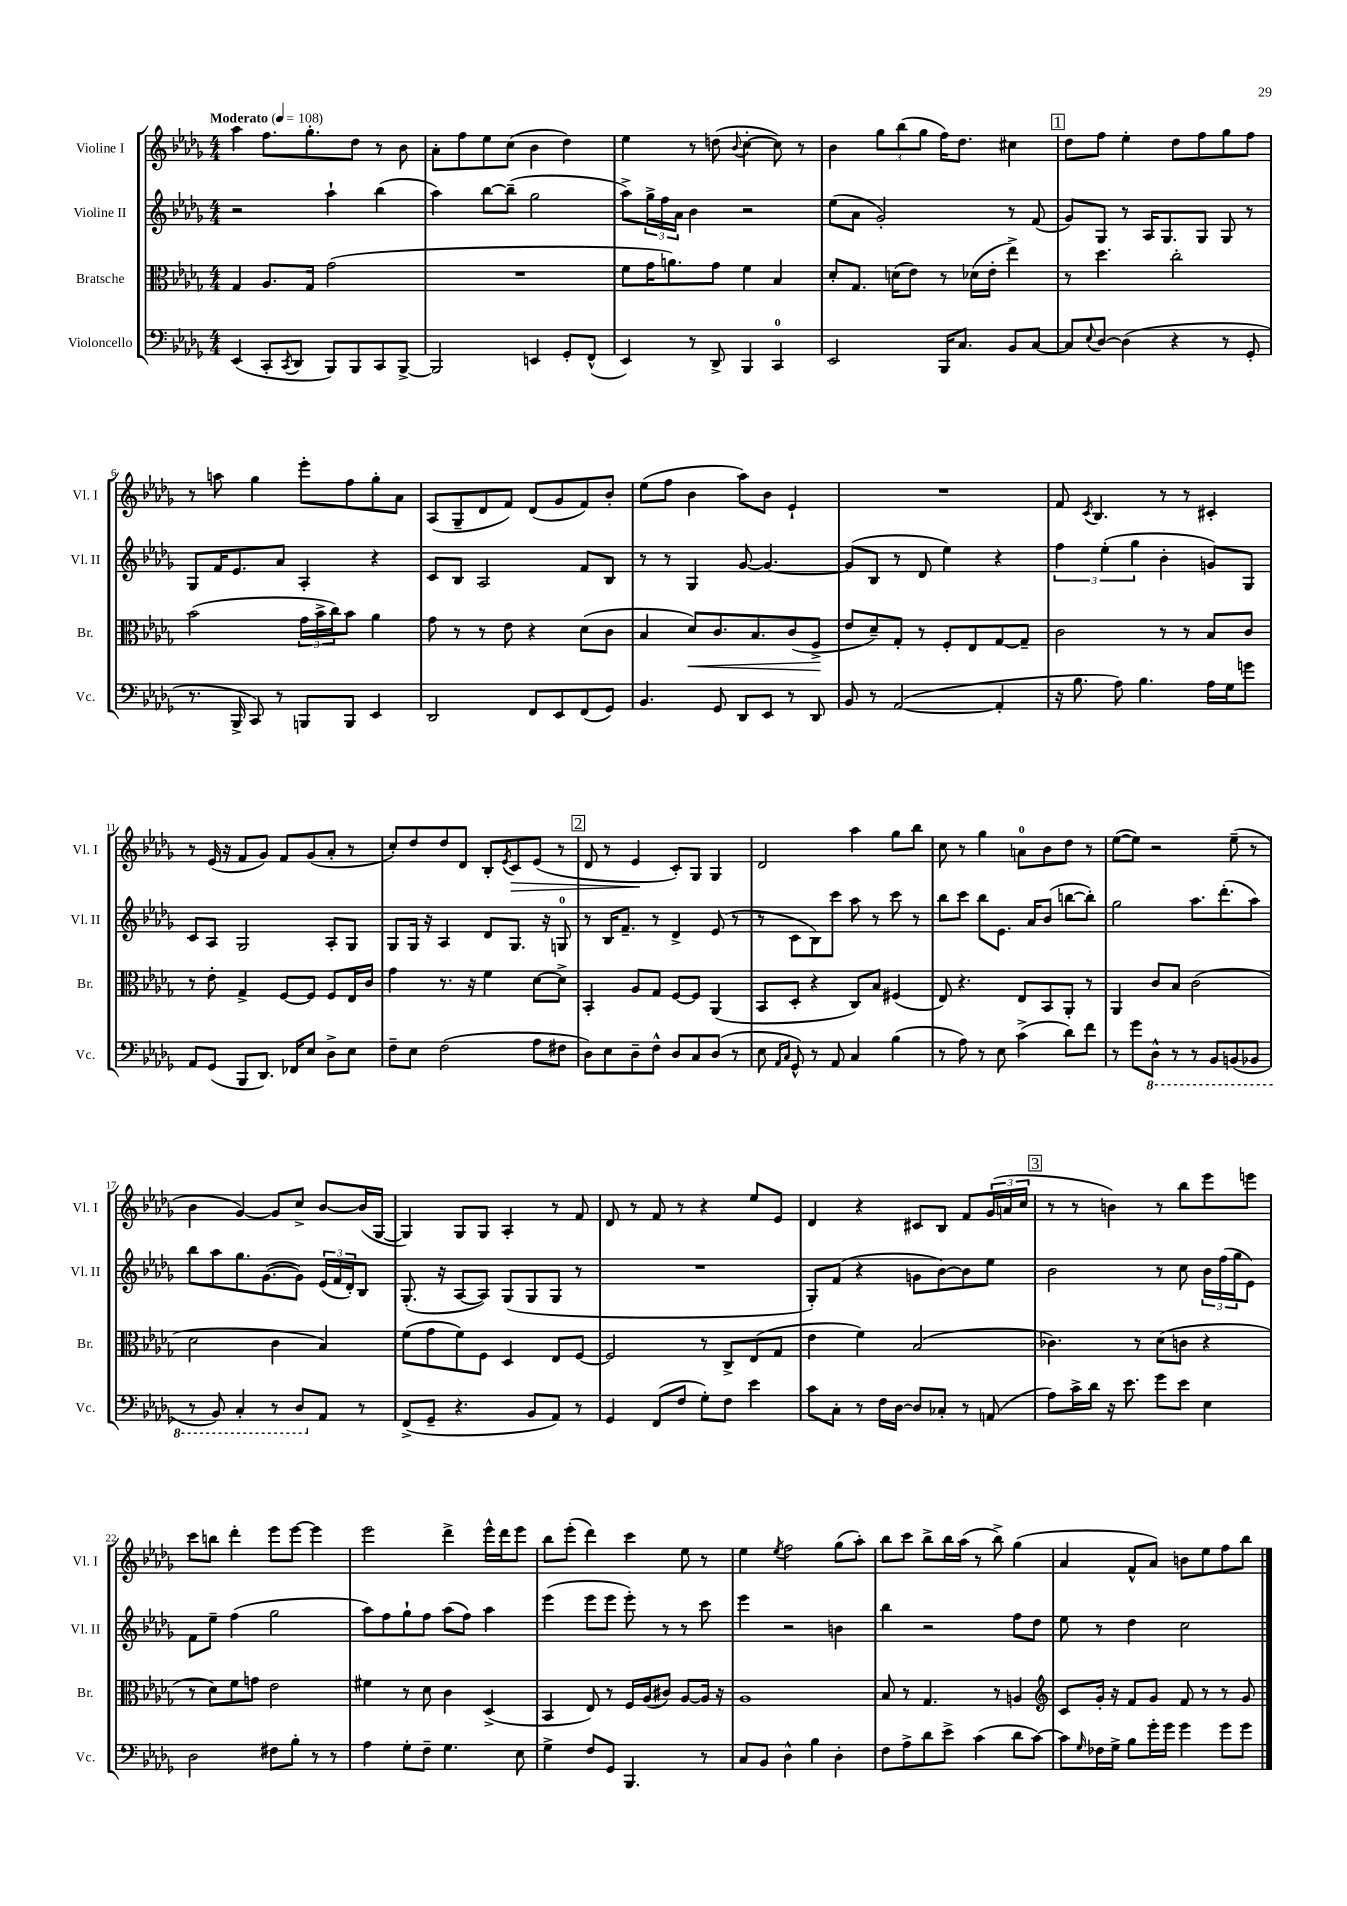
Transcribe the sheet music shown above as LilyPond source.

<<
\new StaffGroup <<
\new Staff = "s0" \with { instrumentName = "Violine I" shortInstrumentName = "Vl. I" } {
    \clef treble \key des \major \numericTimeSignature \time 4/4 \tempo "Moderato" 4 = 108
    aes''4 f''8. ges''8.-. des''8 r8 bes'8 |
    aes'8-. f''8 ees''8 c''8( bes'4 des''4) |
    ees''4 r8 d''8( \appoggiatura { bes'8 } c''4~-. c''8) r8 |
    bes'4 \tuplet 3/2 { ges''8 bes''8( ges''8 } f''16) des''8. cis''4 |
    \mark \markup { \box "1" } des''8 f''8 ees''4-. des''8 f''8 ges''8 f''8 |
    r8 a''8 ges''4 ees'''8-. f''8 ges''8-. aes'8 |
    aes8( ges8-- des'8 f'8) des'8( ges'8 f'8) bes'8-. |
    ees''8( f''8 bes'4 aes''8) bes'8 ees'4-! |
    R1 |
    f'8 \acciaccatura { c'8 } bes4. r8 r8 cis'4-. |
    r8 ees'16( r16 f'8 ges'8) f'8 ges'8( aes'8-. r8 |
    c''8-.) des''8 des''8 des'8 bes8-. \acciaccatura { ees'8 } c'8\> ees'8( r8 |
    \mark \markup { \box "2" } des'8 r8 ees'4\! c'8-.) ges8 ges4 |
    des'2 aes''4 ges''8 bes''8 |
    c''8 r8 ges''4 a'8-0 bes'8 des''8 r8 |
    ees''8~( ees''8) r2 ees''8--( r8 |
    bes'4 ges'4~) ges'8 c''8-> bes'8~ bes'16( ges16~ |
    ges4) ges8 ges8 aes4-. r8 f'8 |
    des'8 r8 f'8 r8 r4 ees''8 ees'8 |
    des'4 r4 cis'8 bes8 f'8 \tuplet 3/2 { ges'16( a'16 c''16 } |
    \mark \markup { \box "3" } r8 r8 b'4) r8 bes''8 ees'''8 e'''8 |
    c'''8 b''8 des'''4-. ees'''8 ees'''8~ ees'''4 |
    ees'''2 des'''4-> ees'''16-^ des'''16 ees'''8 |
    bes''8 ees'''8-.( des'''4) c'''4 ees''8 r8 |
    ees''4 \acciaccatura { ees''8 } f''2 ges''8( aes''8-.) |
    bes''8 c'''8 bes''8-> bes''16 aes''16( r8 bes''8->) ges''4( |
    aes'4 f'8-^ aes'8) b'8 ees''8 f''8 bes''8 \bar "|." |
}
\new Staff = "s1" \with { instrumentName = "Violine II" shortInstrumentName = "Vl. II" } {
    \clef treble \key des \major \numericTimeSignature \time 4/4
    r2 aes''4-! bes''4( |
    aes''4) bes''8~ bes''8--( ges''2 |
    aes''8->) \tuplet 3/2 { ges''16-> f''16 aes'16 } bes'4 r2 |
    ees''8( aes'8 ges'2-.) r8 f'8( |
    \mark \markup { \box "1" } ges'8) ges8 r8 aes16 ges8. ges8 ges8 r8 |
    ges8 f'16 ees'8. aes'8 aes4-. r4 |
    c'8 bes8 aes2 f'8 bes8 |
    r8 r8 ges4 ges'8~ ges'4.~ |
    ges'8( bes8 r8 des'8 ees''4) r4 |
    \tuplet 3/2 { f''4 ees''4-.( ges''4 } bes'4-. g'8) ges8 |
    c'8 aes8 ges2 aes8-. ges8 |
    ges8 ges16 r16 aes4 des'8 ges8. r16 g8-0 |
    \mark \markup { \box "2" } r8 bes16 f'8.-- r8 des'4-> ees'8( r8 |
    r8 c'8 bes8) c'''8 aes''8 r8 c'''8 r8 |
    bes''8 c'''8 bes''8 ees'8. aes'16 bes'8( b''8~ b''8-.) |
    ges''2 aes''8. des'''8.-.( aes''8) |
    bes''8 aes''8 ges''8. ges'8.~( ges'8) \tuplet 3/2 { ees'16( f'16 des'16-.) } bes8 |
    ges8.-.( r16 aes8~ aes8) ges8( ges8 ges8 r8 |
    R1 |
    ges8-.) f'8( r4 g'8 bes'8~) bes'8 ees''8 |
    \mark \markup { \box "3" } bes'2 r8 c''8 \tuplet 3/2 { bes'16 f''16( ges''16 } ees'8) |
    f'8 ees''8-- f''4( ges''2 |
    aes''8) f''8 ges''8-! f''8 aes''8( f''8) aes''4 |
    ees'''4( ees'''8 ees'''8 ees'''8-.) r8 r8 c'''8 |
    ees'''4 r2 b'4 |
    bes''4 r2 f''8 des''8 |
    ees''8 r8 des''4 c''2 \bar "|." |
}
\new Staff = "s2" \with { instrumentName = "Bratsche" shortInstrumentName = "Br." } {
    \clef alto \key des \major \numericTimeSignature \time 4/4
    ges4 aes8. ges16 ges'2( |
    R1 |
    f'8 ges'16 a'8.) ges'8 f'4 bes4 |
    des'8-. ges8. d'16( ees'8) r8 des'16( ees'16-. ees''4->) |
    \mark \markup { \box "1" } r8 des''4. c''2-. |
    bes'2( \tuplet 3/2 { ges'16 bes'16-> c''16) } bes'8 aes'4 |
    ges'8 r8 r8 ees'8 r4 des'8( c'8 |
    bes4 des'8\<) c'8. bes8. c'8( f8->\! |
    ees'8 des'8--) ges8-. r8 f8-. ees8 ges8~ ges8-- |
    c'2 r8 r8 bes8 c'8 |
    r8 ees'8-. ges4-> f8~ f8 f8 ees16 c'16 |
    ges'4 r8. r16 f'4 des'8~ des'8-> |
    \mark \markup { \box "2" } bes,4-. aes8 ges8 f8~ f8 aes,4( |
    bes,8 des8-. r4 c8) bes8 fis4( |
    ees8) r4. ees8 bes,8 aes,8-. r8 |
    aes,4 c'8 bes8 c'2( |
    des'2 c'4 bes4) |
    f'8( ges'8 f'8) f8 des4 ees8 f8~ |
    f2 r8 c8-> ees8( ges8 |
    ees'4 f'4) bes2( |
    \mark \markup { \box "3" } ces'4.) r8 des'8( c'8 r4 |
    r8 des'8) f'8 g'8 ees'2 |
    fis'4 r8 des'8 c'4 des4->( |
    bes,4 ees8) r8 f16 aes16( cis'8) aes8~ aes16 r16 |
    aes1 |
    bes8 r8 ges4. r8 a4 |
    \clef treble c'8 ges'16-. r16 f'8 ges'8 f'8 r8 r8 ges'8 \bar "|." |
}
\new Staff = "s3" \with { instrumentName = "Violoncello" shortInstrumentName = "Vc." } {
    \clef bass \key des \major \numericTimeSignature \time 4/4
    ees,4( c,8-. \acciaccatura { c,8 } des,8 bes,,8) bes,,8 c,8 bes,,8~-> |
    bes,,2 e,4 ges,8-. f,8-^( |
    ees,4) r8 des,8-> bes,,4 c,4-0 |
    ees,2 bes,,16 c8. bes,8 c8~ |
    \mark \markup { \box "1" } c8 \appoggiatura { ees8 } des8~ des4( r4 r8 ges,8-. |
    r8. bes,,16-> c,8) r8 b,,8 b,,8 ees,4 |
    des,2 f,8 ees,8 f,8( ges,8) |
    bes,4. ges,8 des,8 ees,8 r8 des,8 |
    bes,8 r8 aes,2~( aes,4-. |
    r16 bes8. aes8) bes4. aes16 ges16 g'8 |
    aes,8 ges,8( bes,,8 des,8.) fes,16 ees8 des8-> ees8 |
    f8-- ees8 f2( aes8 fis8 |
    \mark \markup { \box "2" } des8) ees8 des8-- f8-^ des8 c8 des8( r8 |
    ees8 \grace { aes,16 c16 } ges,8-^) r8 aes,8 c4 bes4( |
    r8 aes8) r8 ees8 c'4->( des'8) f'8 |
    r8 ges'8 \ottava #-1 des,8-^ r8 r8 bes,,8 b,,8( bes,,8 |
    r8 bes,,8) c,4-. r8 des,8 \ottava #0 aes,8 r8 |
    f,8->( ges,8-- r4. bes,8 aes,8) r8 |
    ges,4 f,8( f8 ges8-.) f8 ees'4 |
    c'8 c8-. r8 f16 des16~ des8 ces8-. r8 a,8( |
    \mark \markup { \box "3" } aes8) c'16-> des'16 r16 ees'8. ges'8 ees'8 ees4 |
    des2 fis8 bes8-. r8 r8 |
    aes4 ges8-. f8-- ges4. ees8 |
    ges4-> f8 ges,8 bes,,4. r8 |
    c8 bes,8 des4-^ bes4 des4-. |
    f8 aes8-> des'8 ees'8-> c'4( des'8 c'8~) |
    c'8 \grace { ges16 } fes16 ges16-> bes8 ges'16-. ges'16 ges'4 ges'8 ges'8 \bar "|." |
}
>>
>>
